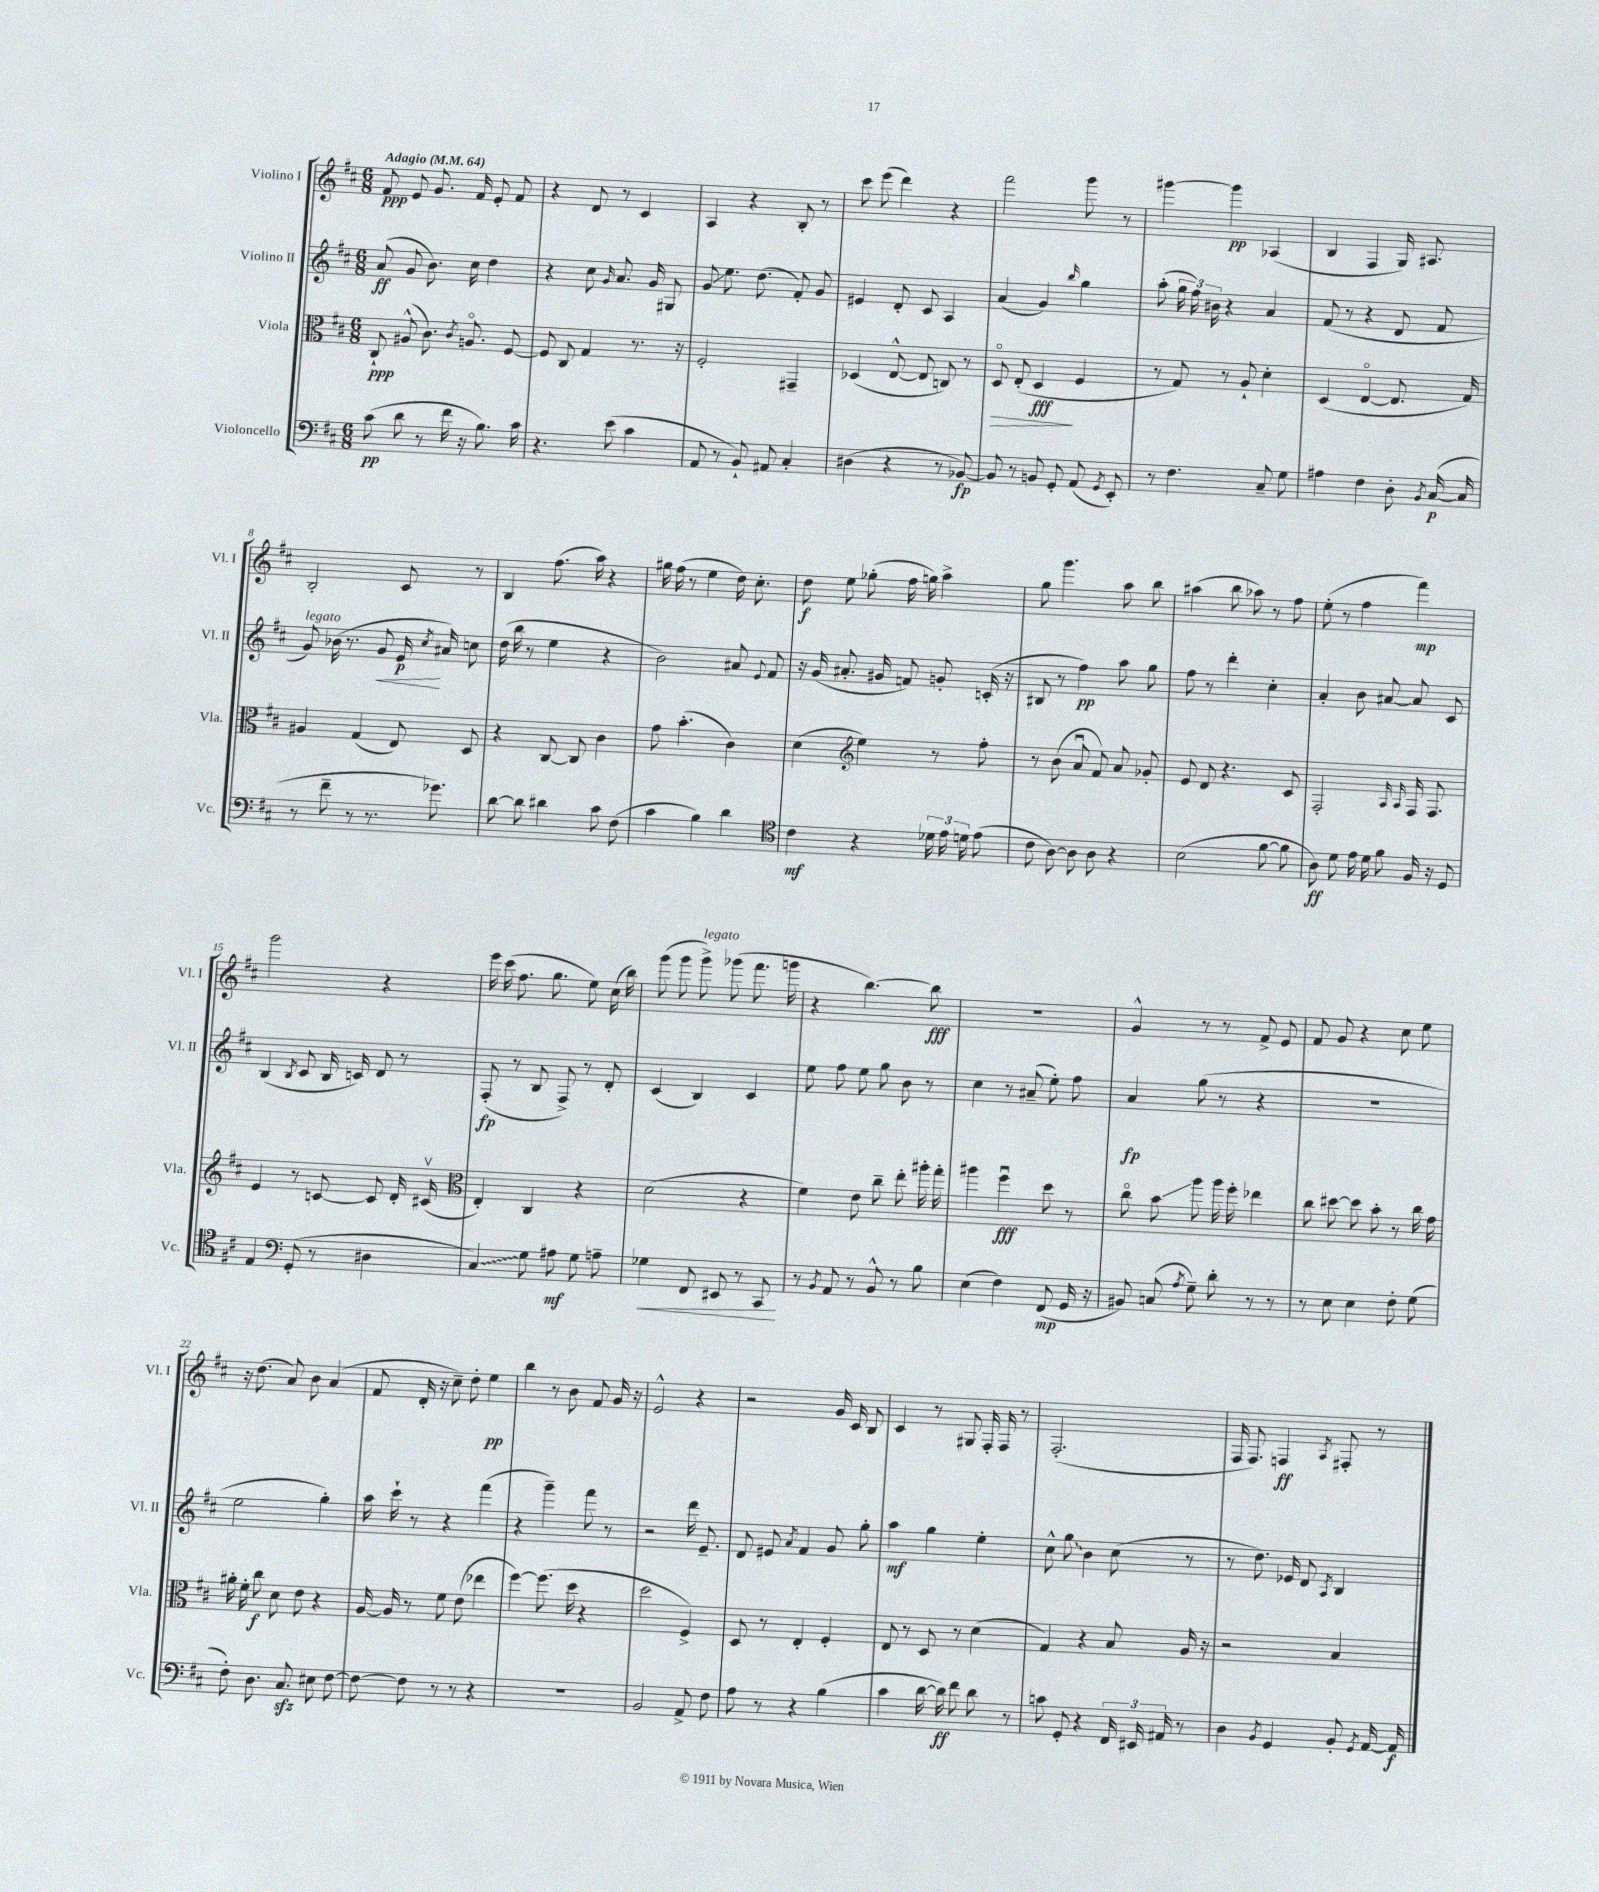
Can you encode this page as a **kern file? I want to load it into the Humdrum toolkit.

**kern	**kern	**kern	**kern
*staff4	*staff3	*staff2	*staff1
*clefF4	*clefC3	*clefG2	*clefG2
*k[f#c#]	*k[f#c#]	*k[f#c#]	*k[f#c#]
*M6/8	*M6/8	*M6/8	*M6/8
*MM64	*MM64	*MM64	*MM64
(8c#\	8C#`/	(8a/	8f#/
8d\	(8A#^^/	8g/	8e/
8r	8.c#\)	8.b\)	8.g/
16f#\	.	.	.
.	8qc#/	.	.
16r	8.Ao/	16cc#\	16f#/
8.B\)	.	4dd\	8e'/
.	[8F#/	.	8f#/
16c#\	.	.	.
=	=	=	=
4.r	8F#/]	4r	4r
.	8C#/	.	.
.	4G/	8cc#\	8d/
.	.	16qqg/	.
(8e\	.	8.a/	8r
4c#\	8.r	.	4c#/
.	.	16g/	.
.	.	8G#/	.
.	16r	.	.
=	=	=	=
8AA/	2F#'/	8g/	4A/
8r	.	8.ee\	.
8BB`/)	.	.	4r
.	.	(8.dd\	.
8AA#/	.	.	.
4C#'/	4GG#~/	8f#'/)	8B'/
.	.	8g/	8r
=	=	=	=
(4D#\	(4D-/	4e#/	8ccc#\
.	.	.	(8eee\
4r	[8E^^/	8d'/	4ddd\)
.	8E/]	8c#/	.
8r	8C/)	4A/	4r
[8BB-/)	8r	.	.
=	=	=	=
8BB-/]	8Do/	(4a/	2fff#\
8r	(8E'/	.	.
8BB/	4D/	4g/)	.
8GG'/	.	.	.
.	.	16qqbb/	.
(8AA/	4F#/	4gg\	8ggg\
8qGG/	.	.	.
8EE'/)	.	.	8r
=	=	=	=
8r	8r	(8aa'\	[4ggg#\
4.F#\	8G/)	24gg\	.
.	.	24ff#\)	.
.	.	24b#\	.
.	8r	4r	4ggg#\]
.	8A`/	.	.
8C#~/	4d'\	4a/	(4A-/
8G\	.	.	.
=	=	=	=
4A#\	(4D/	(8f#/	4B/
.	.	8r	.
4F#\	[4Eo/	4r	4F#/
8D'\	8.E/]	8d/	16G/)
.	.	.	8.A#/
8qBB/	.	.	.
([16C#/	.	8f#/	.
16C#/]	16G/)	.	.
=	=	=	=
8r	4A#/	8g/)	2B'/
8f#~\	.	(16b-\	.
.	.	8.r	.
8r	(4G/	.	.
8.r	.	8g/	.
.	8E/)	16e/	8c#/
.	.	8qcc#/	.
8.g-\)	.	16a#/)	.
.	8D/	8cc\	8r
=	=	=	=
[8d\	4r	(16dd\	4B/
.	.	16bb\	.
8d\]	.	8r	.
4d#\	[8C#/	4ee\	(8.ff#\
.	8C#/]	.	.
.	.	.	16aa\)
8c#\	4c#\	4r	4r
(8F#\	.	.	.
=	=	=	=
4c#\	8g\	2b\)	16gg#\
.	.	.	(16ff#\
.	(4.b'\	.	8r
4B\)	.	.	4ee\
4d\	4c#\)	8a#/	16dd\)
.	.	.	8.cc#'\
.	.	8qqe/	.
.	.	8f#/	.
=	=	=	=
*clefC4	*	*	*
4c#\	(4d\	16r	8dd\
.	.	(16g/	.
.	.	8.a#'/	8ee\
*	*clefG2	*	*
4r	4ee\)	.	(8gg-'\
.	.	16g#/	.
.	.	8f/)	16ff#\
.	.	.	16gg\)
24d-\	8r	8g'/	4aa^\
24e\	.	.	.
24d\	.	.	.
(8e\	8ff#'\	(16c'/	.
.	.	16r	.
=	=	=	=
8c#\	8r	8B#/	8gg\
[8A\)	(8b\	8r	4.ggg\
8A\]	8au/	4ff#\)	.
8A\	8f#/)	.	.
4r	8a/	8aa\	8aa\
.	8g-'/	8gg\	8bb\
=	=	=	=
(2B\	8e/	8ff#\	(4aa#\
.	8d/	8r	.
.	4.r	4ddd'\	8bb\
.	.	.	8aa-\)
[8f#\	.	4cc#'\	8r
8f#\]	8c#/	.	8ff#\
=	=	=	=
8A\)	2F#'/	4a'/	(8ee'\
8d\	.	.	8r
16e\	.	8b\	4ff#\
16d\	.	.	.
8f#\	.	[8a#/	.
.	16qqA/	.	.
.	16qqA/	.	.
16F#/	16F#/	8a#/]	4fff#\)
16r	8.F#/	.	.
8D/	.	8c#/	.
=	=	=	=
4E/	4e/	(4B/	2ggg\
*clefF4	*	*	*
.	.	8qB/	.
(8GG'/	8r	8c#/	.
8r	[8c/	16B/	.
.	.	16c/)	.
4D#\	8c/]	8d/	4r
.	16d'/	8r	.
.	(16c#v/	.	.
=	=	=	=
*	*clefC3	*	*
4C#/)	4E'/)	(8F#'/	16eee\
.	.	.	(16ccc#\
.	.	8r	8.ff#\
8G\	4C#/	8B/	.
.	.	.	8.gg\
8A#\	.	8F#^/)	.
8G\	4r	8r	8ee\)
8A~\	.	8d'/	(16cc#\
.	.	.	16bb\)
=	=	=	=
4G-\	(2d\	(4c#/	(8ggg\
.	.	.	8ggg\
8FF#/	.	4B/)	8ggg^\)
8EE#/	.	.	(8ggg-\
8r	4r	4c#/	8.fff#\
8CC#/	.	.	.
.	.	.	16ggg\
=	=	=	=
8r	4f#\)	8ee\	4r
8qBB/	.	.	.
8AA/	.	8ff#\	.
8r	8e\	8ee\	[4.bb\)
8BB^^/	8cc#~\	8gg\	.
8r	8ee'\	8b\	.
8B\	16aa#'\	8r	8bb\]
.	16gg'\	.	.
=	=	=	=
(4E\	4aa#\	4cc#\	2.r
4F#\)	4ff#u\	8r	.
.	.	(8a#~/	.
(8FF#/	8dd\	8ee'\)	.
16GG/	8r	8ff#\	.
16r	.	.	.
=	=	=	=
8BB#/)	8cc#o\	4a/	4g^^/
(8C/	8b\	.	.
8qA/	.	.	.
8G~\)	8aa\	(8gg\	8r
8d'\	16aa\	8r	8r
.	16ff#'\	.	.
8r	4ee-\	4r	8f#^/
8r	.	.	8e/
=	=	=	=
8r	8cc#\	2.r	8f#/
8E\	[8dd#\	.	8g/
4E\	8dd#\]	.	4r
.	8b'\	.	.
8F#'\	8r	.	8cc#\
(8G\	16cc#\	.	8ee\
.	16g\	.	.
=	=	=	=
8F#'\)	16a#'\	2ee\	16r
.	16f#'\	.	(8.dd\
8.D\	8cc#\	.	.
.	8d\	.	8a/)
8.C#/	.	.	.
.	8e\	.	8b\
8E#\	4r	4gg'\)	(4a/
[8F#\	.	.	.
=	=	=	=
8F#\_	[16A/	16aa\	8f#/
.	16A/]	16ccc#`\	.
8F#\]	8r	8r	16d'/
.	.	.	16r
8r	8f#\	4r	8cc#~\)
8r	(8e\	.	8dd'\
4r	4ee-\	(4fff#\	4ee\
=	=	=	=
2.r	[4ff#\)	4r	4bb\
.	(8.ff#\]	4ggg~\)	8r
.	.	.	8b\
.	16dd\	.	.
.	4r	8fff#\	8f#/
.	.	8r	16g/
.	.	.	16r
=	=	=	=
2BB/	2dd\	2r	2e^^/
8AA^/	4F#^/)	16ddd\	4r
.	.	8.e~/	.
8F#\	.	.	.
=	=	=	=
8A\	8D/	8d/	2r
8r	8r	8e#/	.
.	.	8qa/	.
4r	4E'/	4f#/	.
(4B\	4F#'/	8g/	16g/
.	.	.	16c#/
.	.	8gg'\	8B/
=	=	=	=
4c#\	8E/	4aa\	4c#/
.	8r	.	.
[16d\	8D/	4gg\	8r
16d\])	.	.	.
8f#\	8r	.	8G#/
8d\	(4d\	4ee'\	16F#'/
.	.	.	16F#/
8r	.	.	8r
=	=	=	=
8c\	4G/)	8cc#^^\	(2.F#'/
8GG'/	.	8gg\	.
4r	4r	4b\	.
24FF#/	8B/	(8cc#\	.
24EE#/	.	.	.
24AA#/	.	.	.
8r	16A/	8r	.
.	16r	.	.
=	=	=	=
4D\	2r	8r	16F#/
.	.	.	8.F#/)
.	.	8.dd\)	.
8qBB/	.	.	.
4GG/	.	.	4F/
.	.	16e-/	.
.	.	8d/	.
.	.	8qA/	8qA/
8BB'/	4B/	4B/	8F#'/
8qGG/	.	.	.
[16AA/	.	.	8r
16AA/]	.	.	.
==	==	==	==
*-	*-	*-	*-
